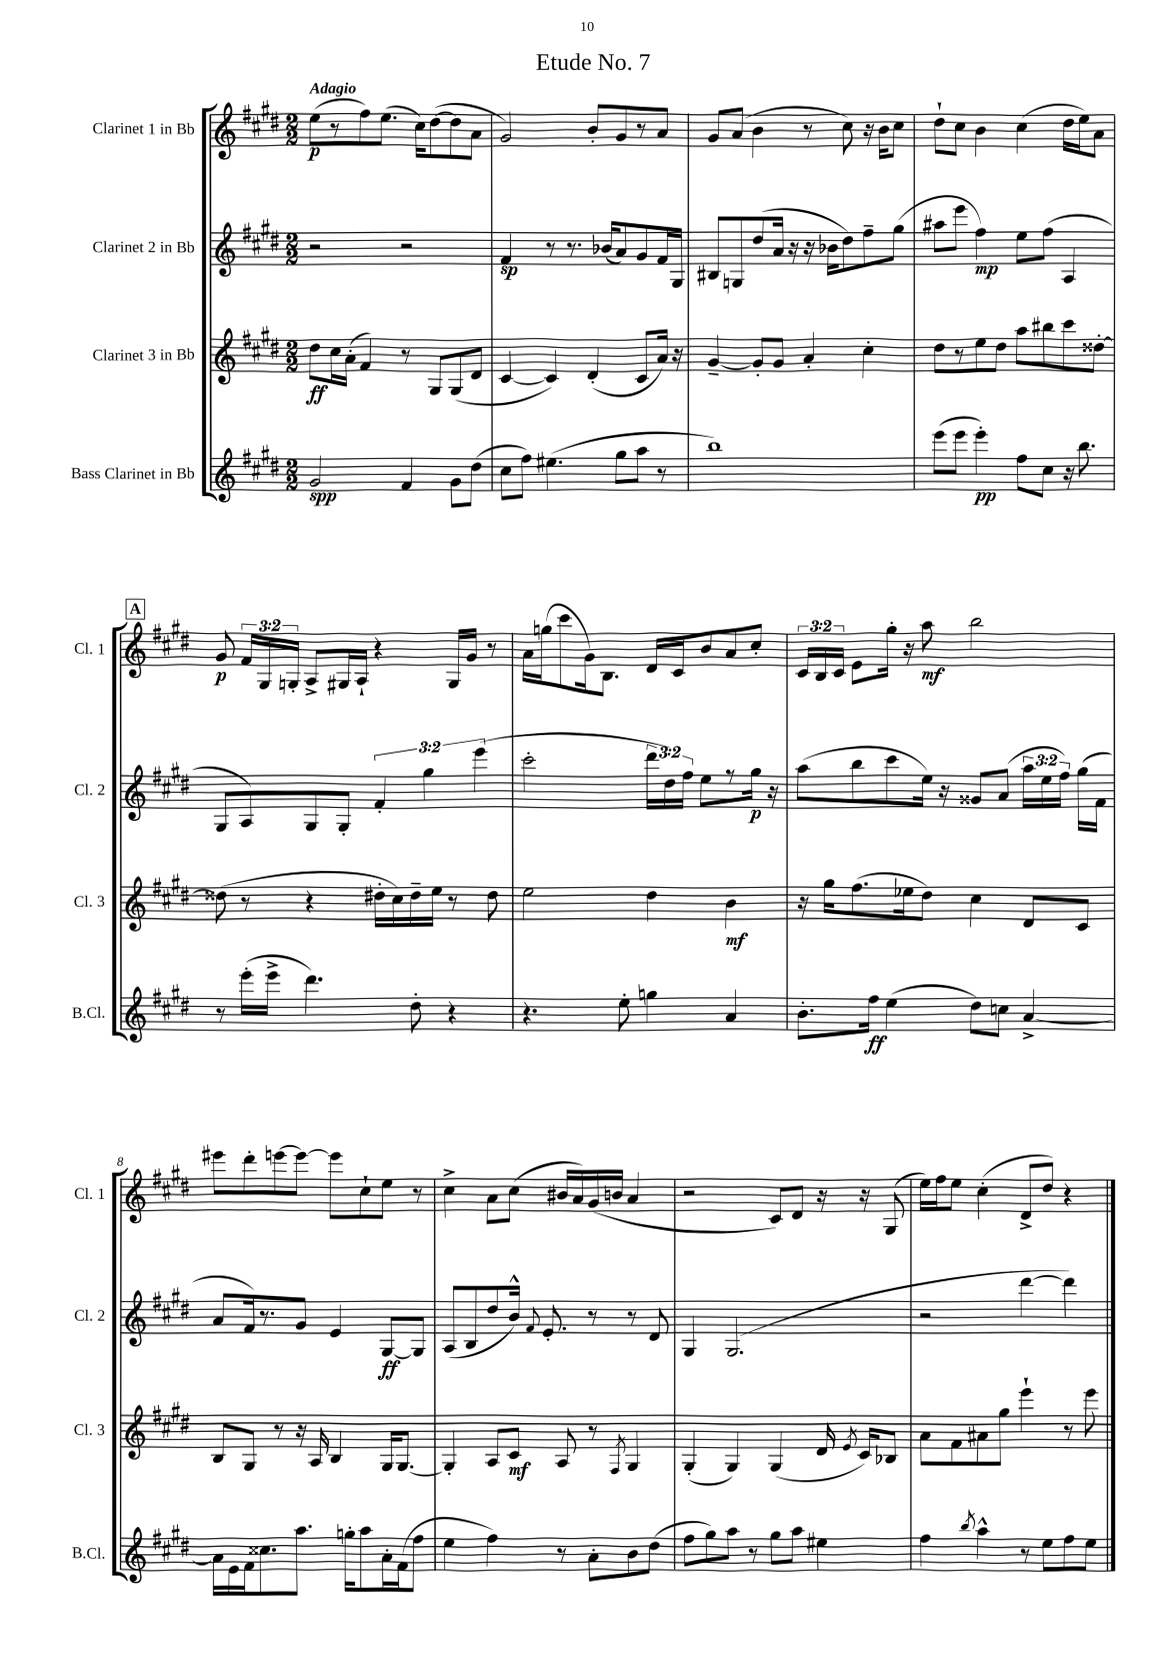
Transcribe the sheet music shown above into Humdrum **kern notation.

**kern	**dynam	**kern	**dynam	**kern	**dynam	**kern	**dynam
*part4	*part4	*part3	*part3	*part2	*part2	*part1	*part1
*staff4	*staff4	*staff3	*staff3	*staff2	*staff2	*staff1	*staff1
*I"Bass Clarinet in Bb	*	*I"Clarinet 3 in Bb	*	*I"Clarinet 2 in Bb	*	*I"Clarinet 1 in Bb	*
*I'B.Cl.	*	*I'Cl. 3	*	*I'Cl. 2	*	*I'Cl. 1	*
*clefG2	*	*clefG2	*	*clefG2	*	*clefG2	*
*k[f#c#g#d#]	*	*k[f#c#g#d#]	*	*k[f#c#g#d#]	*	*k[f#c#g#d#]	*
*M2/2	*	*M2/2	*	*M2/2	*	*M2/2	*
=1	=1	=1	=1	=1	=1	=1	=1
!	!	!	!	!	!	!LO:TX:a:B:t=Adagio	!
2g#/	spp	8dd#\L	ff	2r	.	(8ee\L	p
.	.	16cc#\L	.	.	.	8r	.
.	.	(16a'\JJ	.	.	.	.	.
.	.	4f#/)	.	.	.	8ff#\)	.
.	.	.	.	.	.	(8.ee\J	.
4f#/	.	8r	.	2r	.	.	.
.	.	.	.	.	.	16cc#\KL)	.
.	.	8G#/L	.	.	.	([8dd#\	.
8g#\L	.	(8G#/	.	.	.	8dd#\]	.
(8dd#\J	.	8d#/J	.	.	.	8a\J	.
=2	=2	=2	=2	=2	=2	=2	=2
8cc#\L	.	[4c#/	.	4f#/	sp	2g#/)	.
8ff#\J)	.	.	.	.	.	.	.
(4.ee#X\	.	4c#/])	.	8r	.	.	.
.	.	.	.	8.r	.	.	.
.	.	(4d#'/	.	.	.	8b'/L	.
.	.	.	.	(16b-X/KL	.	.	.
8gg#\L	.	.	.	8a/)	.	8g#/	.
8aa\J	.	8c#/L	.	8g#/	.	8r	.
8r	.	16a/Jk)	.	16f#/L	.	8a/J	.
.	.	16r	.	16G#/JJ	.	.	.
=3	=3	=3	=3	=3	=3	=3	=3
1bb)	.	[4g#~/	.	8B#X/L	.	8g#/L	.
.	.	.	.	8Gn/	.	(8a/J	.
.	.	8g#'/L]	.	(8dd#/	.	4b\	.
.	.	8g#/J	.	16a/Jk	.	.	.
.	.	.	.	16r	.	.	.
.	.	4a'/	.	16r	.	8r	.
.	.	.	.	16b-X\KL	.	.	.
.	.	.	.	8dd#\)	.	8cc#\)	.
.	.	4cc#'\	.	8ff#~\	.	16r	.
.	.	.	.	.	.	16b\KL	.
.	.	.	.	(8gg#\J	.	8cc#\J	.
=4	=4	=4	=4	=4	=4	=4	=4
(8eee\L	.	8dd#\L	.	8aa#X\L	.	8dd#`\L	.
8eee\J	.	8r	.	8eee\J	.	8cc#\J	.
4eee'\)	pp	8ee\	.	4ff#\)	mp	4b\	.
.	.	8dd#\J	.	.	.	.	.
8ff#\L	.	8aa\L	.	8ee\L	.	(4cc#\	.
8cc#\J	.	8bb#X\	.	(8ff#\J	.	.	.
16r	.	8ccc#\	.	4A/	.	16dd#\LL	.
8.bb\	.	.	.	.	.	16ee\J)	.
.	.	[8dd##X'\J	.	.	.	8a\J	.
!!LO:LB:g=z
!!LO:REH:place=s1:t=A
=5	=5	=5	=5	=5	=5	=5	=5
8r	.	(8dd##X\]	.	8G#/L	.	8g#/	p
(16eee'\LL	.	8r	.	8A/)	.	24f#/LL	.
.	.	.	.	.	.	24G#/	.
16eee^\JJ	.	.	.	.	.	.	.
.	.	.	.	.	.	24Gn'/JJ	.
4.ddd#\)	.	4r	.	8G#/	.	8A^/L	.
.	.	.	.	8G#'/J	.	16G#X/L	.
.	.	.	.	.	.	16A`/JJ	.
.	.	16dd#X'\LL	.	6f#'/	.	4r	.
.	.	16cc#\)	.	.	.	.	.
8dd#'\	.	16dd#~\	.	.	.	.	.
.	.	.	.	6gg#\	.	.	.
.	.	16ee\JJ	.	.	.	.	.
4r	.	8r	.	.	.	16G#/LL	.
.	.	.	.	.	.	16g#/JJ	.
.	.	.	.	(6eee\	.	.	.
.	.	8dd#\	.	.	.	8r	.
=6	=6	=6	=6	=6	=6	=6	=6
4.r	.	2ee\	.	2ccc#'\	.	16a\LL	.
.	.	.	.	.	.	(16ggn\J	.
.	.	.	.	.	.	8ccc#\	.
.	.	.	.	.	.	16g#\k)	.
.	.	.	.	.	.	8.B\J	.
8ee'\	.	.	.	.	.	.	.
4ggn\	.	4dd#\	.	24ddd#\LL	.	16d#/LL	.
.	.	.	.	24dd#\)	.	.	.
.	.	.	.	.	.	16c#/J	.
.	.	.	.	24ff#\JJ	.	.	.
.	.	.	.	8ee\L	.	8b/	.
4a/	.	4b\	mf	8r	.	8a/	.
.	.	.	.	16gg#\Jk	p	8cc#'/J	.
.	.	.	.	16r	.	.	.
=7	=7	=7	=7	=7	=7	=7	=7
8.b'\L	.	16r	.	(8aa\L	.	24c#/LL	.
.	.	.	.	.	.	24B/	.
.	.	16gg#\KL	.	.	.	.	.
.	.	.	.	.	.	24c#/JJ	.
.	.	(8.ff#\	.	8bb\	.	8e\L	.
16ff#\Jk	ff	.	.	.	.	.	.
(4ee\	.	.	.	8ccc#\	.	16gg#'\Jk	.
.	.	16ee-X\k	.	.	.	16r	.
.	.	8dd#\J)	.	16ee\Jk)	.	8aa\	mf
.	.	.	.	16r	.	.	.
8dd#\L)	.	4cc#\	.	8g##X/L	.	2bb\	.
8ccn\J	.	.	.	(8a/J	.	.	.
[4a^/	.	8d#/L	.	24aa\LL	.	.	.
.	.	.	.	24ee\	.	.	.
.	.	.	.	24ff#\JJ)	.	.	.
.	.	8c#/J	.	(16gg#\LL	.	.	.
.	.	.	.	16f#\JJ	.	.	.
!!LO:LB:g=z
=8	=8	=8	=8	=8	=8	=8	=8
16a\LL]	.	8B/L	.	8a/L	.	8eee#X\L	.
16e\	.	.	.	.	.	.	.
16f#\J	.	8G#/J	.	16f#/k)	.	8ddd#'\	.
8.cc##X\	.	.	.	8.r	.	.	.
.	.	8r	.	.	.	[8eeen\	.
8.aa\J	.	16r	.	8g#/J	.	8eee\J_	.
.	.	16A/	.	.	.	.	.
.	.	4B/	.	4e/	.	8eee\L]	.
16ggn'\KL	.	.	.	.	.	.	.
8aa\	.	.	.	.	.	8cc#`\	.
16a'\L	.	16G#/KL	.	[8G#/L	ff	8ee\J	.
(16f#\J	.	[8.G#/J	.	.	.	.	.
8ff#\J	.	.	.	8G#/J]	.	8r	.
=9	=9	=9	=9	=9	=9	=9	=9
4ee\	.	4G#'/]	.	(8A/L	.	4cc#^\	.
.	.	.	.	8B/	.	.	.
4ff#\)	.	8A/L	.	8dd#/	.	8a\L	.
.	.	8c#/J	mf	16b^^/Jk)	.	(8cc#\J	.
.	.	.	.	8qqf#/	.	.	.
.	.	.	.	8.e'/	.	.	.
8r	.	8A/	.	.	.	16b#X/LL	.
.	.	.	.	.	.	16a/)	.
8a'\L	.	8r	.	8r	.	(16g#/	.
.	.	.	.	.	.	16bn/JJ	.
.	.	8qF#/	.	.	.	.	.
8b\	.	4G#/	.	8r	.	4a/	.
(8dd#\J	.	.	.	8d#/	.	.	.
=10	=10	=10	=10	=10	=10	=10	=10
8ff#\L	.	(4G#'/	.	4G#/	.	2r	.
8gg#\)	.	.	.	.	.	.	.
8aa\J	.	4G#/)	.	(2.G#/	.	.	.
8r	.	.	.	.	.	.	.
8gg#\L	.	(4G#/	.	.	.	8c#/L)	.
8aa\J	.	.	.	.	.	8d#/J	.
4ee#X\	.	16d#/	.	.	.	16r	.
.	.	8qe/	.	.	.	.	.
.	.	16c#/KL)	.	.	.	16r	.
.	.	8B-X/J	.	.	.	(8G#/	.
=11	=11	=11	=11	=11	=11	=11	=11
4ff#\	.	8a\L	.	2r	.	16ee\LL)	.
.	.	.	.	.	.	16ff#\J	.
.	.	8f#\	.	.	.	8ee\J	.
8qbb/	.	.	.	.	.	.	.
4aa^^\	.	8a#X\	.	.	.	(4cc#'\	.
.	.	8gg#\J	.	.	.	.	.
8r	.	4eee`\	.	[4ddd#\	.	8d#^/L	.
8ee\L	.	.	.	.	.	8dd#/J)	.
8ff#\	.	8r	.	4ddd#\])	.	4r	.
8ee\J	.	8eee\	.	.	.	.	.
==	==	==	==	==	==	==	==
*-	*-	*-	*-	*-	*-	*-	*-
